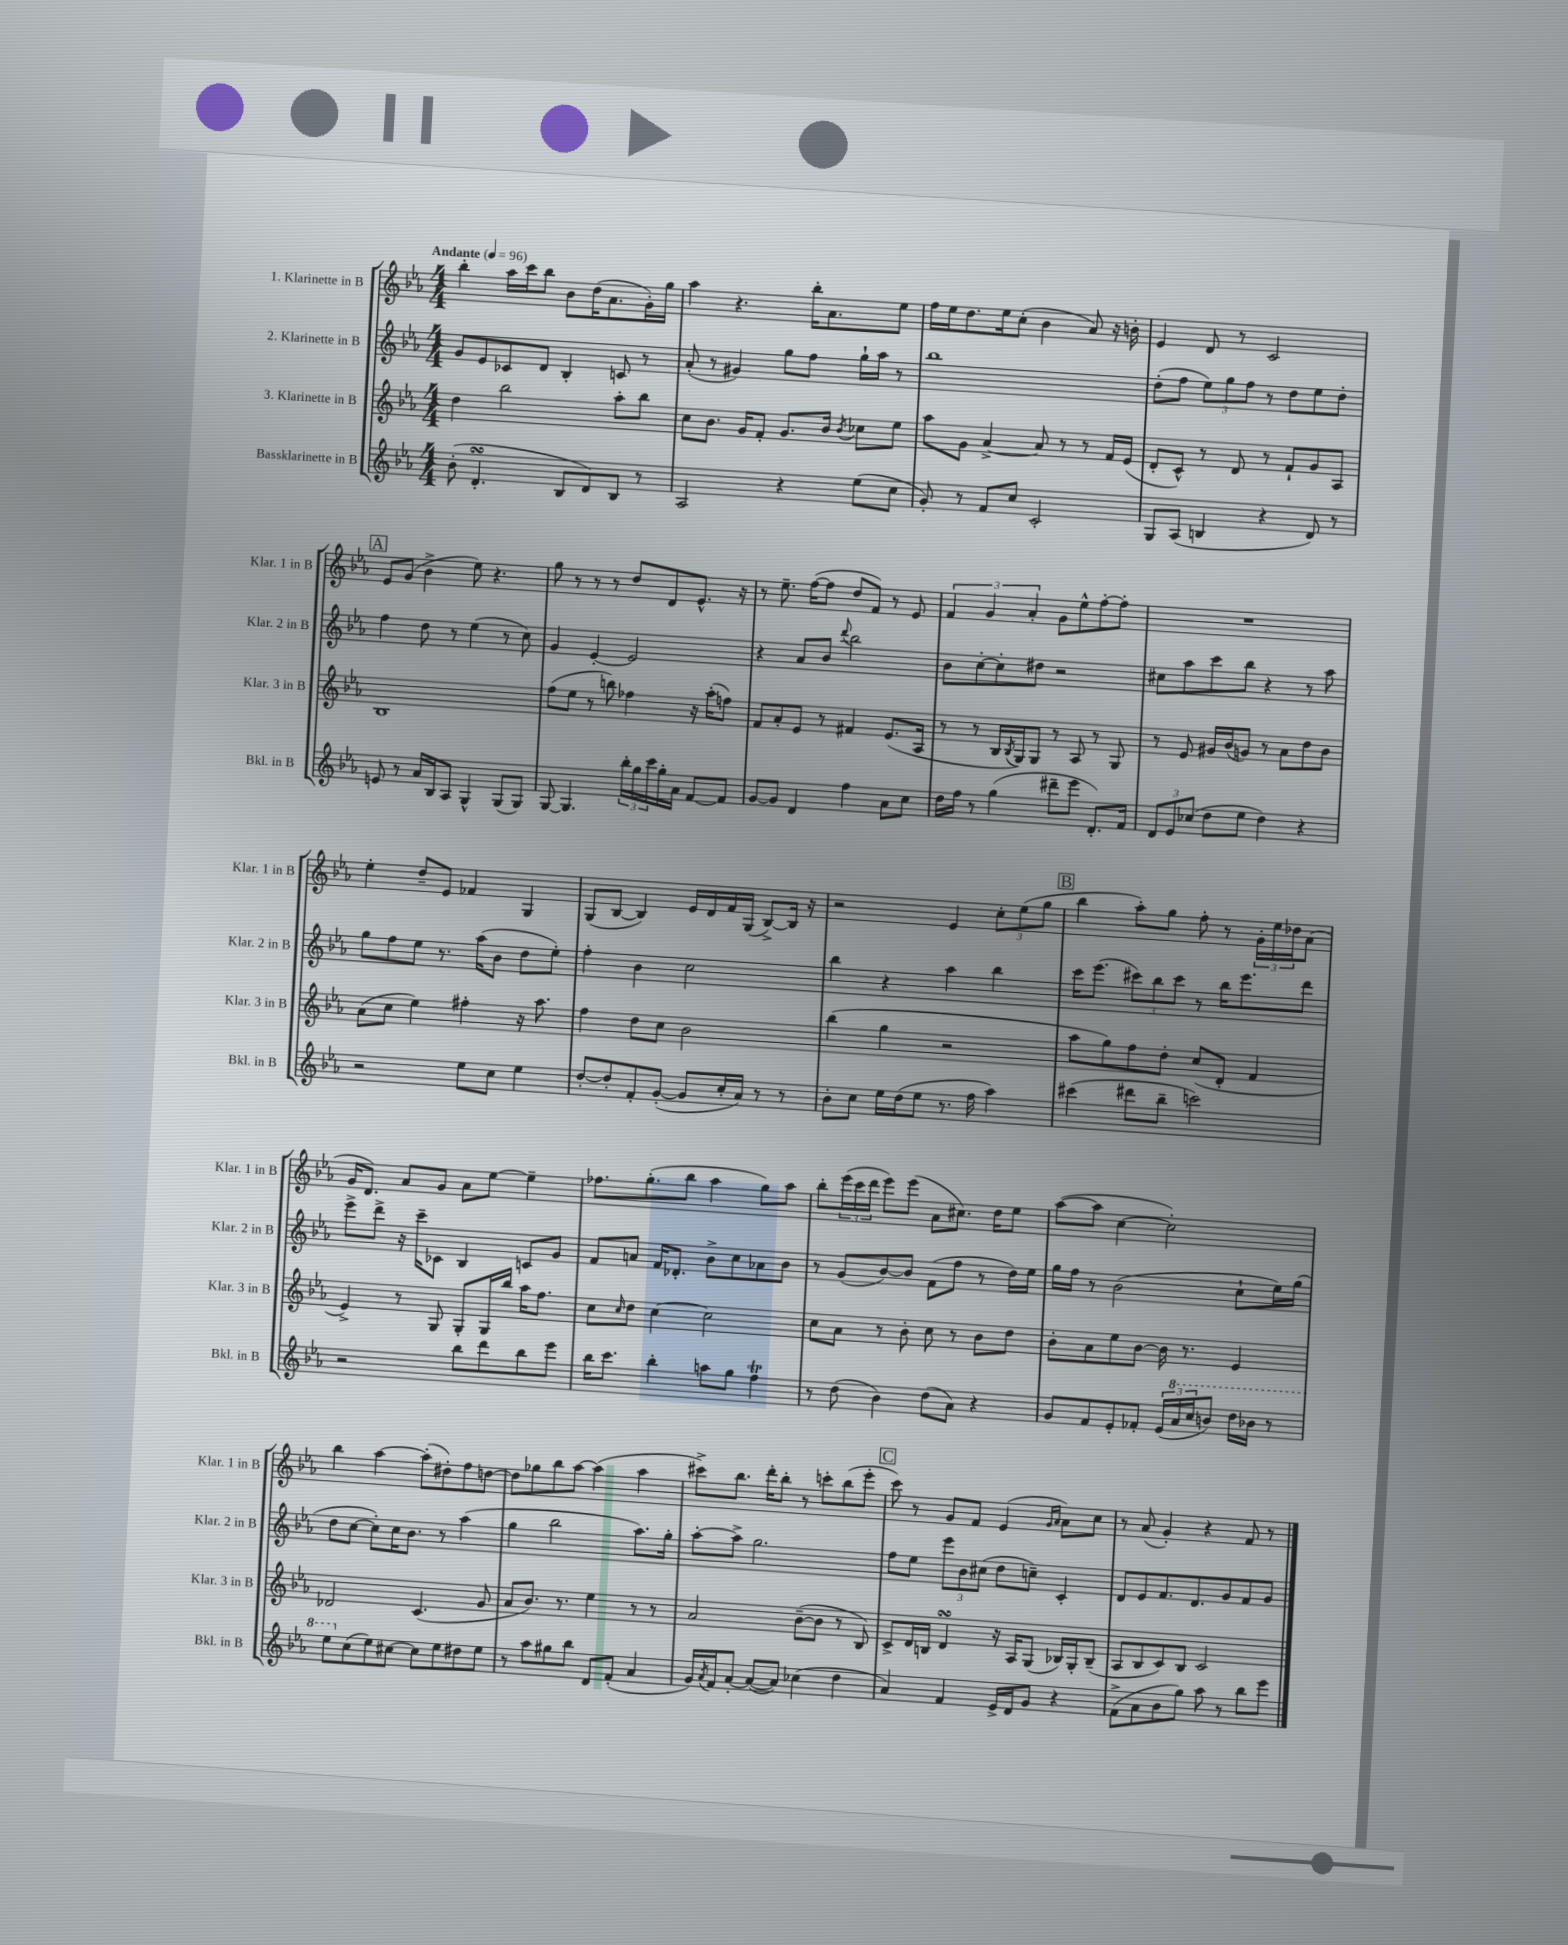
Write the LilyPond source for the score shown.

<<
\new StaffGroup <<
\new Staff = "s0" \with { instrumentName = "1. Klarinette in B" shortInstrumentName = "Klar. 1 in B" } {
    \clef treble \key ees \major \numericTimeSignature \time 4/4 \tempo "Andante" 4 = 96
    bes''4-. aes''16 c'''16 bes''8 bes'8 d''16( aes'8. g'16-.) g''16 |
    aes''4 r4. bes''16-. aes'8. ees''8 |
    f''16 ees''16 d''8. ees''16 c''8-.( bes'4 aes'8) r16 b'16-. |
    ees'4 d'8 r8 c'2 |
    \mark \markup { \box "A" } ees'8 g'8( bes'4-> ees''8) r4. |
    g''8 r8 r8 r8 d''8 d'8 ees'8.-^ r16 |
    r8 ees''8.-- f''16~( f''8 d''8 f'8) r8 ees'8 |
    \tuplet 3/2 { f'4 g'4 aes'4-. } g'8 ees''8-^ f''8~-. f''8-. |
    R1 |
    ees''4-. d''8-- ees'8 fes'4 g4 |
    g8( bes8~ bes4) ees'16 d'16 f'16 g16( bes8~->) bes16 r16 |
    r2 ees'4 \tuplet 3/2 { c''8-. ees''8( g''8 } |
    \mark \markup { \box "B" } bes''4 aes''8-.) g''8 f''8-. r8 \tuplet 3/2 { g'16-. ees''16 des''16 } aes'8( |
    g'16 d'8.) aes'8 g'8 aes'8 ees''8~ ees''4-- |
    fes''8. g''8.-.( bes''8 aes''4 g''8) aes''8 |
    bes''8-. \tuplet 3/2 { ees'''16( c'''16 d'''16 } ees'''8) ees'''8( aes'8 cis''8.) d''16 ees''8 |
    aes''8~( aes''8 c''4~ c''2-.) |
    bes''4 aes''4~ aes''8-.( dis''8-.) f''8 d''8~ |
    d''8 ges''8 bes''8 aes''8~ aes''4( aes''4 |
    cis'''8->) bes''8. d'''16-. bes''8-. r8 c'''8-. bes''8( ees'''8-. |
    \mark \markup { \box "C" } c'''8) r8 g'8 f'8 ees'4( \grace { g'16 aes'16 } aes'8) c''8 |
    r8 aes'8( g'4-.) r4 f'8 r8 \bar "|." |
}
\new Staff = "s1" \with { instrumentName = "2. Klarinette in B" shortInstrumentName = "Klar. 2 in B" } {
    \clef treble \key ees \major \numericTimeSignature \time 4/4
    g'8 ees'8 ces'8 d'8 bes4-. c'8 r8 |
    aes'8-.( r8 gis'4) g''8 f''8 g''16-! aes''16 r8 |
    bes''1 |
    d''8-.( f''8 \tuplet 3/2 { ees''8) g''8 f''8 } r8 d''8 ees''8 d''8-. |
    \mark \markup { \box "A" } f''4 d''8 r8 ees''4( r8 c''8) |
    g'4 ees'4~-. ees'2 |
    r4 aes'8 bes'8 \appoggiatura { d'''8 } bes''2 |
    bes'8 c''8~-. c''8-. dis''8 r2 |
    cis''8 aes''8 c'''8 bes''8 r4 r8 aes''8 |
    g''8 f''8 ees''8 r8. aes''16( bes'8 d''8 ees''8-.) |
    f''4-. bes'4 c''2 |
    bes''4 r4 aes''4 bes''4 |
    \mark \markup { \box "B" } c'''16 ees'''8.( \tuplet 3/2 { cis'''8) bes''8 cis'''8 } r8 bes''16 ees'''8. d'''8 |
    ees'''8-> d'''8-> r16 c'''16-- ces'8 bes4 c'8 g'8 |
    f'8 a'8 f'16 des'8.-. bes'8-> c''8 aes'8 bes'8 |
    r8 g'8( bes'8~) bes'8 f'8( f''8 r8 d''16) ees''16 |
    g''16 f''16 r8 bes'2( c''8-! ees''16) g''16( |
    d''8 c''8~ c''8-.) c''16 bes'8. r8 aes''4( |
    g''4 bes''2 aes''8.) g''16-. |
    aes''8~-. aes''8-> g''2. |
    \mark \markup { \box "C" } f''8 ees''8 \tuplet 3/2 { ees'''8 bes'8 cis''8( } d''8 c''8--) c'4-. |
    d'8 ees'8 f'8. d'8. g'8 f'8 g'8 \bar "|." |
}
\new Staff = "s2" \with { instrumentName = "3. Klarinette in B" shortInstrumentName = "Klar. 3 in B" } {
    \clef treble \key ees \major \numericTimeSignature \time 4/4
    d''4 bes''2 aes''8-. bes''8 |
    c''8 bes'8. g'16 f'8-. g'8. bes'16 \acciaccatura { bes'8 } ces''8 ees''8 |
    aes''8 g'8 aes'4~-> aes'8 r8 r8 f'16 ees'16( |
    d'8-. c'8-^) r8 d'8 r8 f'8-! g'8 aes8 |
    \mark \markup { \box "A" } bes1 |
    f''8( ees''8 r8 b''8) fes''4 r16 aes''16-.( f''8) |
    f'8 aes'8-. ees'8 r8 fis'4 ees'8.( aes16 |
    r8 r8 bes16 \acciaccatura { bes8 } g16) g8 r8 aes8 r8 g8 |
    r8 ees'8 gis'16 bes'16( g'8) r8 aes'8 d''8 bes'8 |
    aes'8( c''8 ees''4) fis''4-. r16 aes''8. |
    f''4 d''8 c''8 bes'2 |
    bes''4( g''4 r2 |
    \mark \markup { \box "B" } aes''8 g''8) f''8 d''8-. c''8( d'8-. f'4 |
    ees'4->) r8 g8 g8-. g16 bes''16 aes''16 f''8. |
    c''8 \grace { c''16 } d''8 c''4~ c''2 |
    c''8 aes'8 r8 bes'8-. c''8 r8 bes'8 d''8 |
    bes'8-. aes'8 ees''8 bes'8~ bes'16 r8. ees'4 |
    des'2 c'4.( g'8 |
    aes'8 bes'8.) r8. ees''4 r8 r8 |
    aes'2 bes'8~--( bes'8 r8 bes8) |
    \mark \markup { \box "C" } c'8-> d'16 b16 d'4\turn r16 aes16 g8( bes16) g16-. bes8--( |
    aes8 bes8 c'8) bes8 c'2 \bar "|." |
}
\new Staff = "s3" \with { instrumentName = "Bassklarinette in B" shortInstrumentName = "Bkl. in B" } {
    \clef treble \key ees \major \numericTimeSignature \time 4/4
    bes'8-.( d'4.-.\turn bes8 d'8) bes8 r8 |
    aes2 r4 ees''8( c''8 |
    g'8-.) r8 f'8 c''8 c'2-. |
    g8 aes8( b4 r4 d'8) r8 |
    \mark \markup { \box "A" } e'8 r8 aes'16 bes16 aes8 g4-^ g8( g8) |
    g8~ g4. \tuplet 3/2 { bes''16-. g''16 c'''16 } g''16-. aes'16 f'8~ f'8 |
    g'8~ g'8 d'4 f''4 aes'8 c''8 |
    d''16 f''16 r8 g''4( dis'''8-- ees'''8 d'8.-.) f'16 |
    \tuplet 3/2 { d'8 ees'8 ces''8( } d''8 ees''8 d''4) r4 |
    r2 ees''8 c''8 ees''4 |
    d''8~-. d''8-. f'8-. g'8~-.( g'8 c''16-. aes'16) r8 r8 |
    bes'8-. c''8 ees''16 d''16( ees''8 r8. f''16 aes''4) |
    \mark \markup { \box "B" } cis'''4( dis'''8 bes''8-- c'''2) |
    r2 bes''8 d'''8 bes''8 ees'''8 |
    bes''16 c'''8. bes''4-. a''8 g''8 f''4\trill |
    r8 d''8( bes'4) d''8( aes'8) r4 |
    g'8 f'8 ees'8-. fes'8-. \tuplet 3/2 { ees'16( \ottava #1 aes''16 c'''16 } b''8) d'''16 bes''16 r8 |
    ees'''8 \ottava #0 c''8( ees''8) cis''8~ cis''8 ees''8 dis''8 ees''8 |
    r8 aes''8 gis''8 bes''8 d'8 f'8-.( aes'4 |
    g'16) \acciaccatura { aes'8 } f'16 aes'8~-. aes'8~( aes'8) ces''4( d''4 |
    \mark \markup { \box "C" } aes'4) f'4 ees'16-> d'16 g'8 r4 |
    f'8->( aes'8 bes'8 g''8) aes''8 r8 bes''8 ees'''8 \bar "|." |
}
>>
>>
\layout { \context { \Score \remove "Bar_number_engraver" } }
